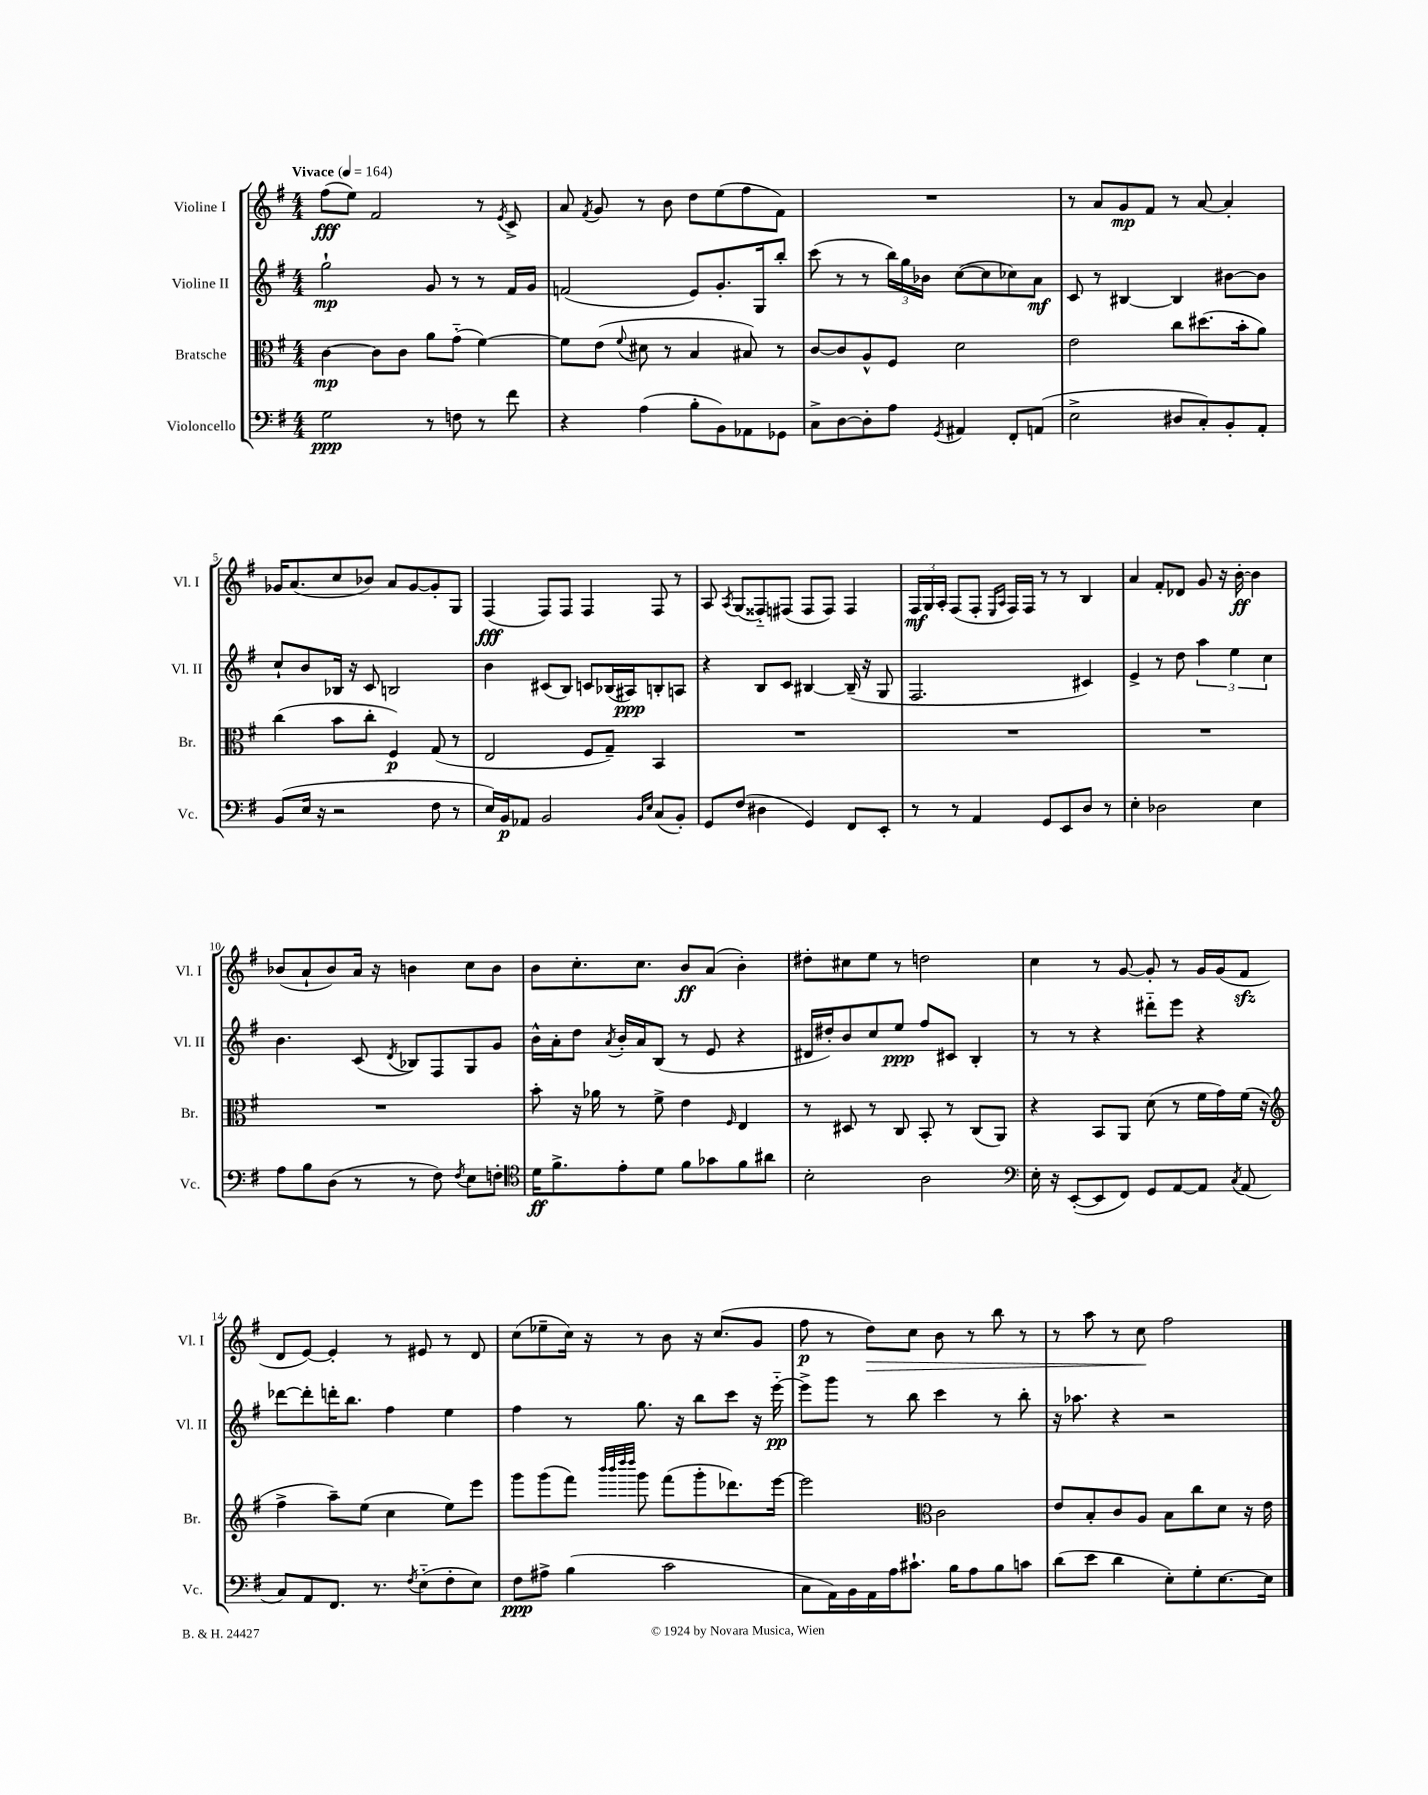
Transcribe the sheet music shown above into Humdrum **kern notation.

**kern	**kern	**kern	**kern
*staff4	*staff3	*staff2	*staff1
*clefF4	*clefC3	*clefG2	*clefG2
*k[f#]	*k[f#]	*k[f#]	*k[f#]
*M4/4	*M4/4	*M4/4	*M4/4
*MM164	*MM164	*MM164	*MM164
2G	[4c	2gg`	(8ff#
.	.	.	8ee)
.	8c]	.	2f#
.	8c	.	.
8r	8a	8g	.
8F	(8g'~	8r	.
8r	[4f#)	8r	8r
.	.	.	8qe
8f#	.	16f#	8c^
.	.	16g	.
=	=	=	=
4r	8f#]	(2f	8a
.	.	.	8qf#
.	(8e	.	8g
.	8qqf#	.	.
(4A	8d#	.	8r
.	8r	.	8b
8B'	4B	8e)	8dd
8BB)	.	8.g'	(8ee
8AA-	8B#)	.	8ff#
.	.	16G	.
8GG-	8r	8bb'	8f#)
=	=	=	=
8C^	[8c	(8ccc	1r
[8D	8c]	8r	.
8D']	8A^^	8r	.
8A	8F#	24bb)	.
.	.	24gg	.
.	.	24b-	.
8qGG	.	.	.
4AA#	2d	([8cc	.
.	.	8cc]	.
8FF#'	.	8cc-)	.
(8AA	.	8a	.
=	=	=	=
2E^	2e	8c	8r
.	.	8r	8a
.	.	[4B#	8g
.	.	.	8f#
8D#	8cc	4B#]	8r
8C')	(8.dd#	.	[8a
8BB'	.	[8b#	4a']
.	16b'	.	.
8AA'	8a)	8b#]	.
=	=	=	=
(8BB	(4cc	8cc`	16g-
.	.	.	(8.a
16E	.	8b	.
16r	.	.	.
2r	8b	16B-	8cc
.	.	16r	.
.	8cc'	8c	8b-)
.	4F#)	2B	8a
.	.	.	[8g-
8F#	(8G	.	8g-']
8r	8r	.	8G
=	=	=	=
16E)	2E	4b	(4F#
16BB	.	.	.
8AA-	.	.	.
2BB	.	(8c#	8F#)
.	.	8B)	8F#
.	8F#	8c	4F#
.	8G~)	(16B-	.
.	.	16A#)	.
16qqBB	.	.	.
16qqE	.	.	.
(8C	4BB	8B'	8F#
8BB')	.	8A	8r
=	=	=	=
8GG	1r	4r	8A
.	.	.	8qA
(8F#	.	.	(8G
4D#	.	8B	8F##'~)
.	.	8c	(8F#
4GG)	.	[4B#	8F#
.	.	.	8F#)
8FF#	.	(16B#~]	4F#
.	.	16r	.
8EE'	.	8G	.
=	=	=	=
8r	1r	2.F#	24F#
.	.	.	24G
.	.	.	24A'
8r	.	.	(8F#
4AA	.	.	8F#'
.	.	.	16qqE
.	.	.	16qqA
.	.	.	16F#)
.	.	.	16F#
8GG	.	.	8r
8EE	.	.	8r
8D	.	4c#)	4B
8r	.	.	.
=	=	=	=
4E'	1r	4e^	4a
2D-	.	8r	8f#'
.	.	8dd	8d-
.	.	6aa	8g
.	.	.	16r
.	.	6ee	.
.	.	.	[16b'
4E	.	.	4b]
.	.	6cc	.
=	=	=	=
8A	1r	4.b	(8b-
8B	.	.	8a`
(8D	.	.	8b-)
8r	.	(8c	16a
.	.	.	16r
.	.	8qd	.
8r	.	8B-)	4b
8F#)	.	8F#	.
8qF#	.	.	.
8E	.	8G	8cc
8F'	.	8g	8b
=	=	=	=
*clefC4	*	*	*
16d	8b'	16b^^	8b
8.f#^	.	16a'	.
.	16r	8dd	8.cc'
.	16a-	.	.
.	.	8qa	.
8e'	8r	16b'	.
.	.	16a	8.cc
8d	8f#^	(8B	.
8f#	4e	8r	8b
8g-	.	8e	(8a
.	16qqF#	.	.
8f#	4E	4r	4b')
8a#	.	.	.
=	=	=	=
2B'	8r	16d#	8dd#'
.	.	16dd#')	.
.	8D#	8b	8cc#
.	8r	8cc	8ee
.	8C	8ee	8r
2A	8BB'	8ff#	2dd
.	8r	8c#	.
.	(8C	4B'	.
.	8AA)	.	.
=	=	=	=
*clefF4	*	*	*
16E'	4r	8r	4cc
16r	.	.	.
([8EE'	.	8r	.
8EE]	8BB	4r	8r
8FF#)	8AA	.	[8g
8GG	(8d	8ddd#'~	8g']
[8AA	8r	8eee	8r
8AA]	16f#	4r	16g
.	16g)	.	(16g
8qC	.	.	.
(8AA	(16f#	.	8f#
.	16r	.	.
=	=	=	=
*	*clefG2	*	*
8C)	4ff#^	[8ddd-	8d
8AA	.	8ddd-']	[8e)
8.FF#	8aa~)	16ddd'	4e']
.	.	8.bb	.
.	(8ee	.	.
8.r	.	.	.
.	4cc	4ff#	8r
8qF#	.	.	.
(8E'~	.	.	8e#
8F#'	8ee)	4ee	8r
8E)	8eee	.	8d
=	=	=	=
8F#	8ggg	4ff#	(8cc
8A#^	(8ggg	.	8ee-~
(4B	8fff#)	8r	16cc)
.	.	.	16r
.	32qqbbb	.	.
.	32qqbbb	.	.
.	32qqdddd	.	.
.	32qqdddd	.	.
.	8ggg	8.gg	8r
2c	(8fff#	.	8b
.	.	16r	.
.	8ggg'	8bb	16r
.	.	.	(8.cc
.	8.ddd-)	8ccc	.
.	.	16r	8g
.	[16eee	[16eee'~	.
=	=	=	=
8C	2eee]	8eee^]	8ff#
16AA)	.	8ggg	8r
16BB	.	.	.
16AA	.	8r	8dd)
16A	.	.	.
8.c#`	.	8bb	8cc
*	*clefC3	*	*
.	2c	4ccc	8b
16B	.	.	.
8A	.	.	8r
8B	.	8r	8bb
8c	.	8bb'	8r
=	=	=	=
(8d	8e	16r	8r
.	.	8.aa-	.
8e	8B'	.	8aa
4d	8c	4r	8r
.	8A	.	8cc
8E')	8B	2r	2ff#
8G'	8cc	.	.
[8.E	8d	.	.
.	16r	.	.
16E]	16e	.	.
==	==	==	==
*-	*-	*-	*-
